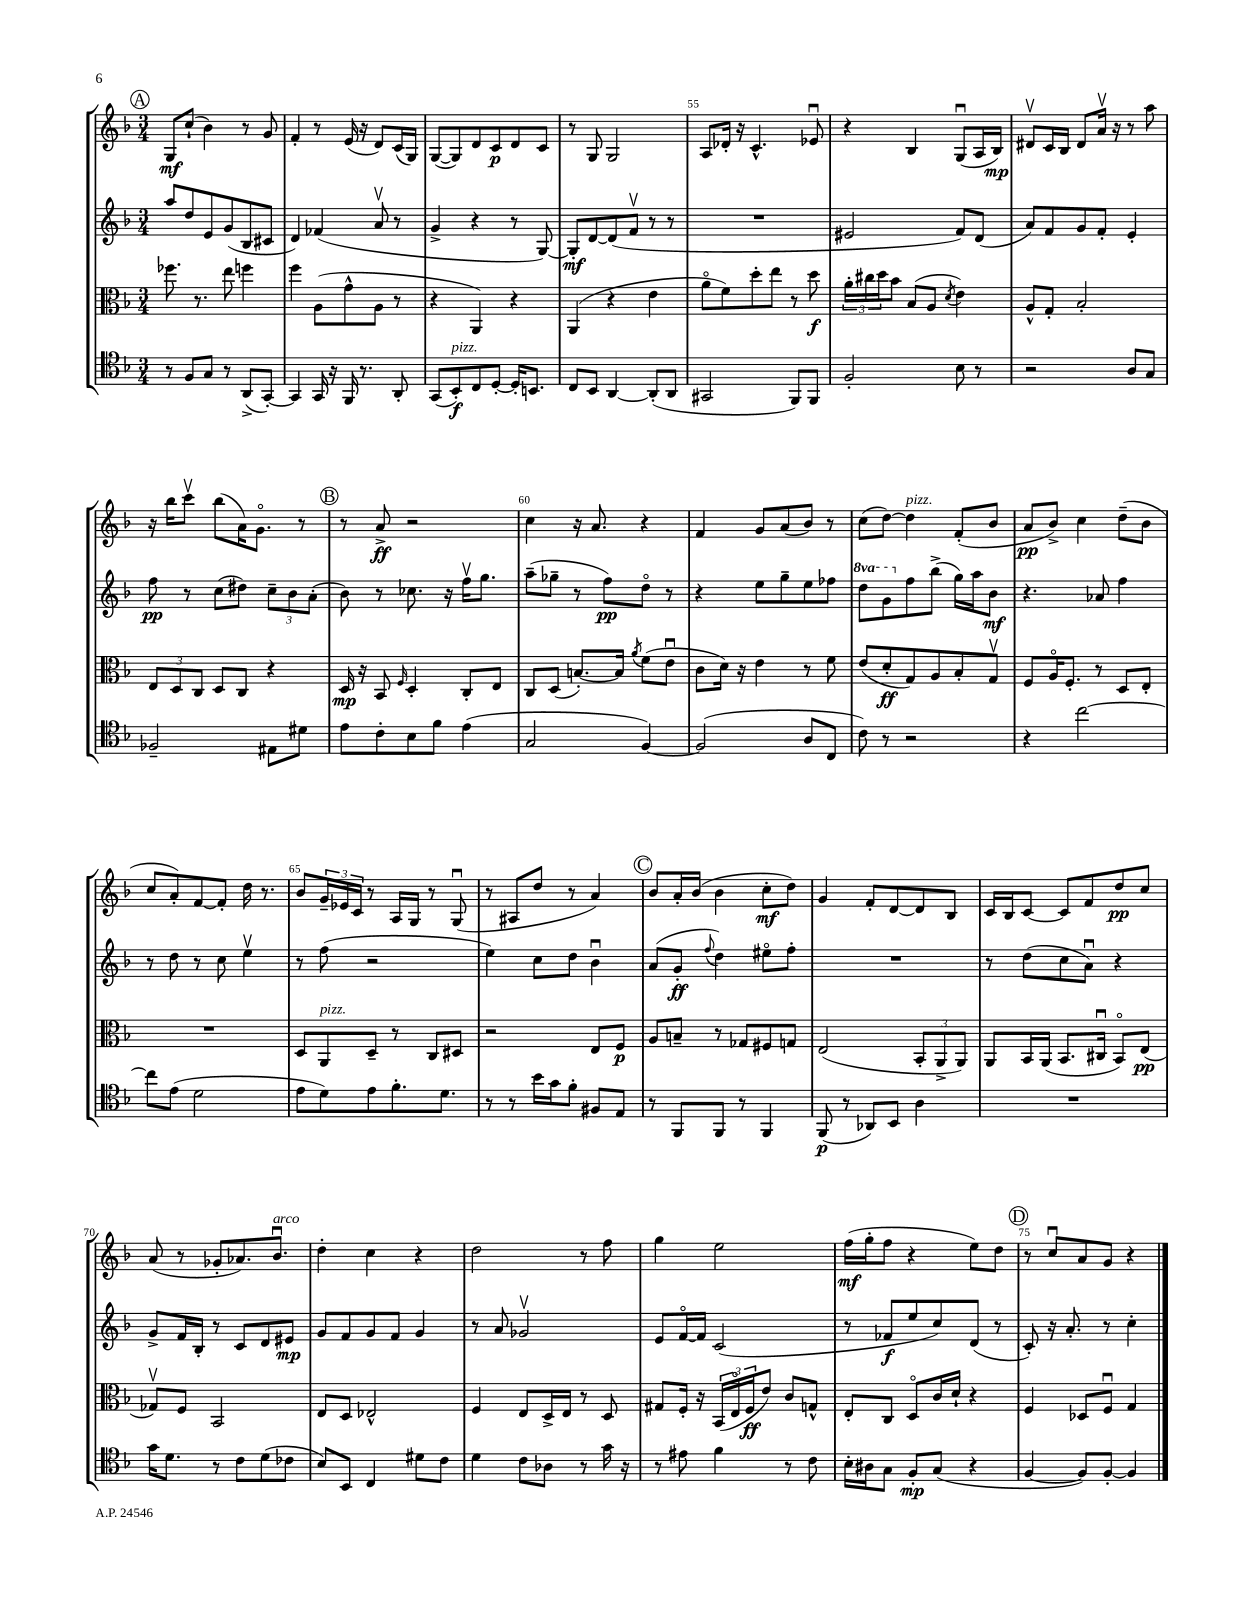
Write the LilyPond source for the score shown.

<<
\new StaffGroup <<
\new Staff = "s0" {
    \clef treble \key f \major \numericTimeSignature \time 3/4
    \mark \markup { \circle "A" } g8\mf c''8-!( bes'4) r8 g'8 |
    f'4-. r8 e'16( r16 d'8) c'16( g16) |
    g8~( g8) d'8 c'8\p d'8 c'8 |
    r8 g8 g2 |
    a8 des'16-. r16 c'4.-^ ees'8\downbow |
    r4 bes4 g8\downbow( a16 bes16\mp) |
    dis'8\upbow c'16 bes16 dis'8 a'16\upbow r16 r8 a''8 |
    r16 bes''16 c'''8\upbow bes''8( a'16) g'8.\flageolet r8 |
    \mark \markup { \circle "B" } r8 a'8->\ff r2 |
    c''4 r16 a'8. r4 |
    f'4 g'8 a'8( bes'8) r8 |
    c''8( d''8~) d''4^\markup { \italic "pizz." } f'8-.( bes'8 |
    a'8\pp bes'8->) c''4 d''8--( bes'8 |
    c''8 a'8-.) f'8~ f'8-. d''16 r8. |
    bes'8 \tuplet 3/2 { g'16-- ees'16 c'16 } r8 a16 g16 r8 g8\downbow( |
    r8 ais8 d''8 r8 a'4) |
    \mark \markup { \circle "C" } bes'8 a'16-. bes'16( bes'4 c''8-.\mf d''8) |
    g'4 f'8-. d'8~ d'8 bes8 |
    c'16 bes16 c'8~ c'8 f'8 d''8\pp c''8 |
    a'8( r8 ges'8-. aes'8.) bes'8.\downbow^\markup { \italic "arco" } |
    d''4-. c''4 r4 |
    d''2 r8 f''8 |
    g''4 e''2 |
    f''16\mf( g''16-. f''8 r4 e''8) d''8 |
    \mark \markup { \circle "D" } r8 c''8\downbow a'8 g'8 r4 \bar "|." |
}
\new Staff = "s1" {
    \clef treble \key f \major \numericTimeSignature \time 3/4 \set Staff.ottavationMarkups = #ottavation-simple-ordinals
    \mark \markup { \circle "A" } a''8 d''8 e'8 g'8( bes8 cis'8 |
    d'4) fes'4( a'8\upbow r8 |
    g'4-> r4 r8 g8~) |
    g8-.\mf d'8~ d'8( f'8\upbow r8 r8 |
    R2. |
    eis'2 f'8) d'8( |
    a'8) f'8 g'8 f'8-. e'4-. |
    f''8\pp r8 c''8( dis''8) \tuplet 3/2 { c''8-- bes'8 a'8-.( } |
    \mark \markup { \circle "B" } bes'8) r8 ces''8. r16 f''16\upbow g''8. |
    a''8--( ges''8-- r8 f''8\pp) d''8\flageolet r8 |
    r4 e''8 g''8-- e''8 fes''8 |
    \ottava #1 d'''8 g''8 \ottava #0 f''8 bes''8->( g''16) a''16 bes'8\mf |
    r4. aes'8 f''4 |
    r8 d''8 r8 c''8 e''4\upbow |
    r8 f''8( r2 |
    e''4) c''8 d''8 bes'4\downbow |
    \mark \markup { \circle "C" } a'8( g'8-.\ff \appoggiatura { f''8 } d''4) eis''8\flageolet f''8-. |
    R2. |
    r8 d''8( c''8 a'8\downbow) r4 |
    g'8-> f'16 bes16-. r8 c'8 d'8 eis'8\mp |
    g'8 f'8 g'8 f'8 g'4 |
    r8 a'8 ges'2\upbow |
    e'8 f'16~\flageolet f'16 c'2( |
    r8 fes'8\f e''8 c''8) d'8( r8 |
    \mark \markup { \circle "D" } c'8-.) r16 a'8.-. r8 c''4-. \bar "|." |
}
\new Staff = "s2" {
    \clef alto \key f \major \numericTimeSignature \time 3/4
    \mark \markup { \circle "A" } fes''8. r8. e''8 f''4 |
    f''4 a8( g'8-^ a8 r8 |
    r4 a,4) r4 |
    a,4( r4 e'4 |
    a'8\flageolet f'8) d''8-. e''8 r8 d''8\f |
    \tuplet 3/2 { a'16-. cis''16 d''16 } bes'8 bes8( a8 \acciaccatura { d'8 } e'4) |
    a8-^ g8-. bes2-. |
    \tuplet 3/2 { e8 d8 c8 } d8 c8 r4 |
    \mark \markup { \circle "B" } d16\mp r16 bes,8 \grace { f16 } d4-. c8-. e8 |
    c8 d8( b8.~-.) b16 \acciaccatura { a'8 } f'8( e'8\downbow |
    c'8 d'16) r16 e'4 r8 f'8 |
    e'8( d'8-.\ff g8) a8 bes8-. g8\upbow |
    f8 a16\flageolet f8.-. r8 d8 e8-. |
    R2. |
    d8 a,8^\markup { \italic "pizz." } d8-- r8 c8 dis8 |
    r2 e8 f8\p |
    \mark \markup { \circle "C" } a8 b8-- r8 ges8 fis8 g8 |
    e2( \tuplet 3/2 { bes,8-. a,8-> a,8) } |
    a,8 bes,16 a,16( bes,8. cis16\downbow bes,8\flageolet) e8\pp( |
    ges8\upbow) f8 bes,2 |
    e8 d8 ees2-^ |
    f4 e8 d16-> e16 r8 d8 |
    gis8 f16-. r16 \tuplet 3/2 { bes,16( e16\flageolet f16\ff } e'8) c'8 g8-^ |
    e8-. c8 d8\flageolet c'16 d'16-! r4 |
    \mark \markup { \circle "D" } f4 des8 f8\downbow g4 \bar "|." |
}
\new Staff = "s3" {
    \clef tenor \key f \major \numericTimeSignature \time 3/4
    \mark \markup { \circle "A" } r8 f8 g8 r8 a,8->( g,8~-.) |
    g,4 g,16 r16 f,16 r8. a,8-. |
    g,8( bes,8-.\f^\markup { \italic "pizz." }) c8 d8~-. d16-. b,8. |
    c8 bes,8 a,4~ a,8-.( a,8 |
    gis,2 f,8) f,8 |
    f2-. bes8 r8 |
    r2 a8 g8 |
    fes2-- eis8 dis'8 |
    \mark \markup { \circle "B" } e'8 c'8-. bes8 f'8 e'4( |
    g2 f4~) |
    f2( a8 c8 |
    c'8) r8 r2 |
    r4 c''2~ |
    c''8 e'8( d'2 |
    e'8 d'8) e'8 f'8.-. d'8. |
    r8 r8 bes'16 g'16 f'8-. fis8 e8 |
    \mark \markup { \circle "C" } r8 f,8 f,8 r8 f,4 |
    f,8\p( r8 aes,8) bes,8 a4 |
    R2. |
    g'16 d'8. r8 c'8 d'8( ces'8 |
    bes8) bes,8 c4 dis'8 c'8 |
    d'4 c'8 aes8 r8 g'16 r16 |
    r8 eis'8 f'4 r8 c'8 |
    bes16-. ais16 g8 f8-.\mp g8( r4 |
    \mark \markup { \circle "D" } f4~ f8) f8~-. f4 \bar "|." |
}
>>
>>
\layout { \context { \Score currentBarNumber = #51 \override BarNumber.break-visibility = ##(#f #t #t) barNumberVisibility = #(every-nth-bar-number-visible 5) } }
